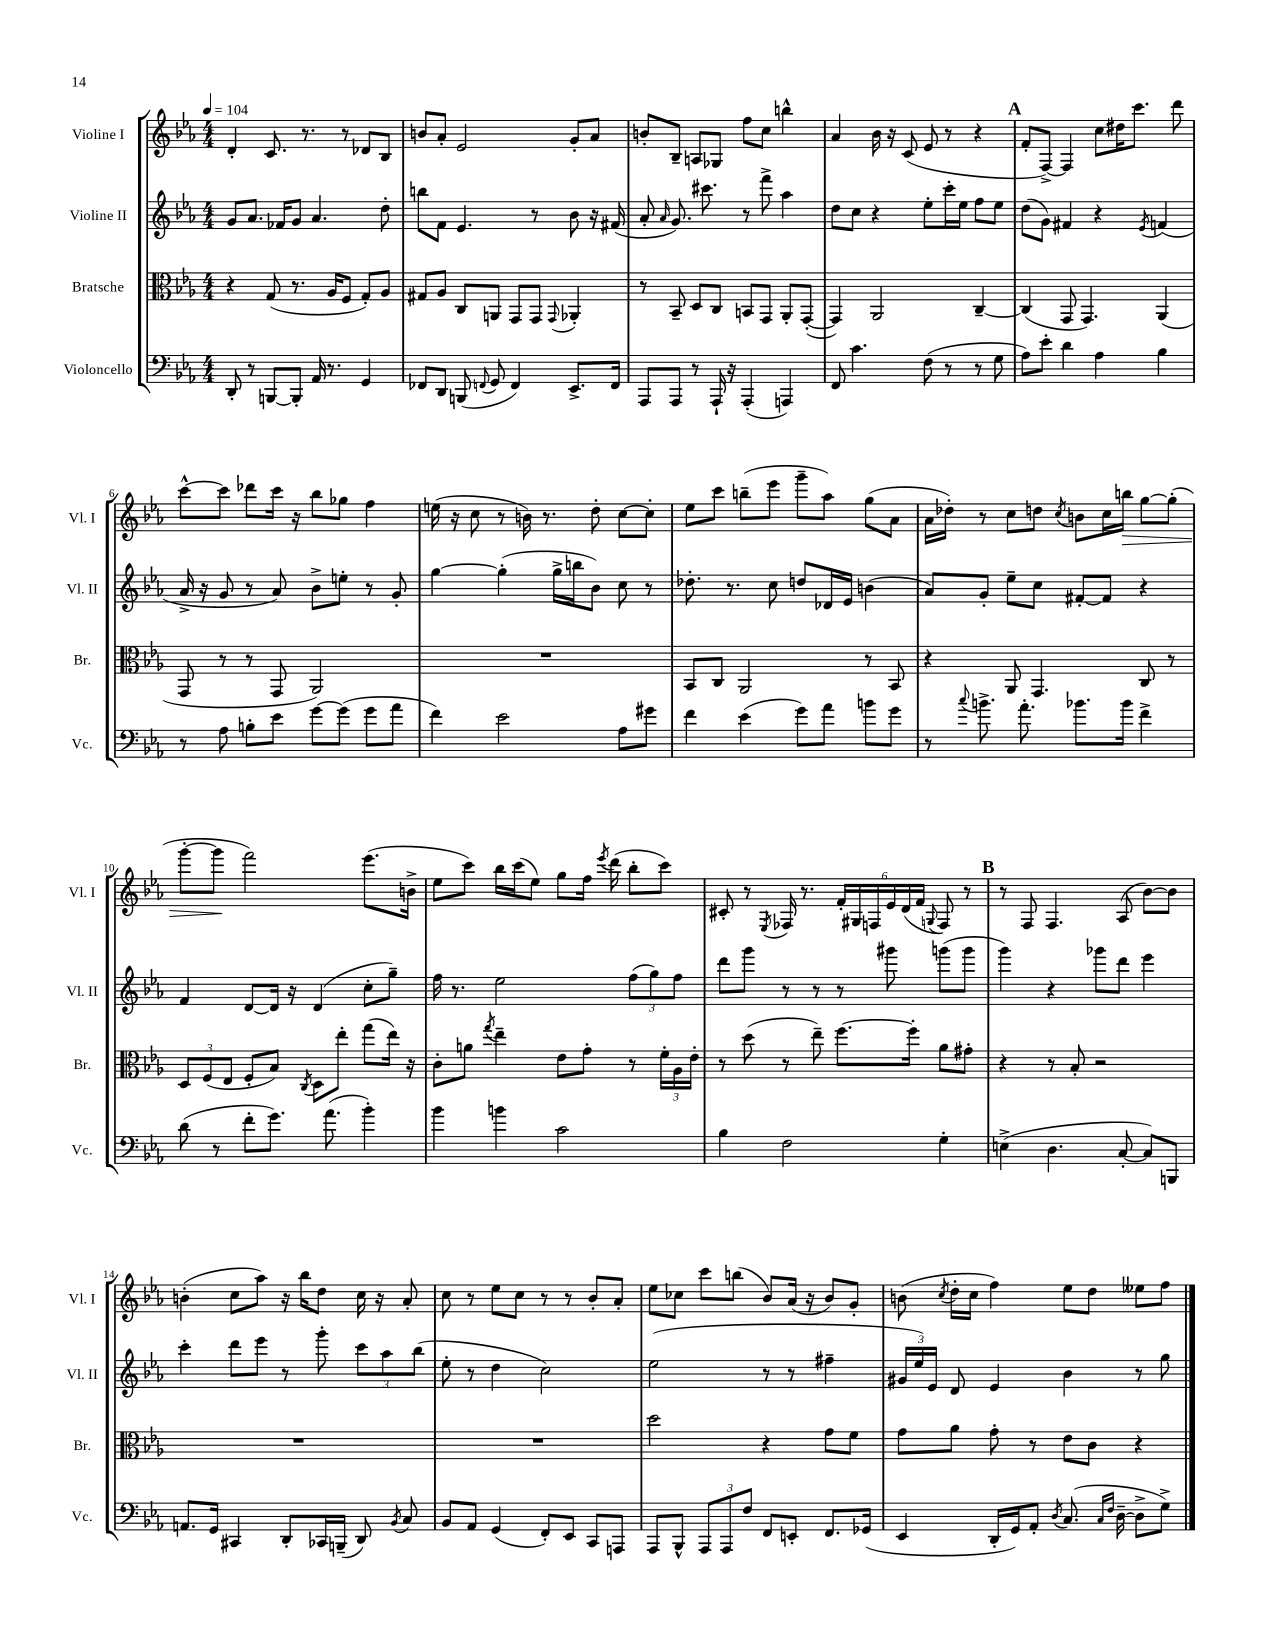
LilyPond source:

<<
\new StaffGroup <<
\new Staff = "s0" \with { instrumentName = "Violine I" shortInstrumentName = "Vl. I" } {
    \clef treble \key ees \major \numericTimeSignature \time 4/4 \tempo 4 = 104
    \autoBeamOff d'4-. c'8. r8. r8 des'8[ bes8] |
    b'8[ aes'8]-. ees'2 g'8[-. aes'8] |
    b'8[-. bes8]-- a8[ ges8] f''8[ c''8] b''4-^ |
    aes'4 bes'16 r16 c'8( ees'8 r8 r4 |
    \mark \markup { \bold "A" } f'8[-. f8]~->) f4 c''8[ dis''16 c'''8.] d'''8 |
    c'''8[~-^ c'''8] des'''8[ c'''16] r16 bes''8[ ges''8] f''4 |
    e''16( r16 c''8 r8 b'16) r8. d''8-. c''8[~ c''8]-. |
    ees''8[ c'''8] b''8[--( ees'''8] g'''8[-- aes''8]) g''8[( aes'8] |
    aes'16[ des''16]-.) r8 c''8[ d''8] \acciaccatura { c''8 } b'8[ c''16 b''16]\> g''8[~ g''8]-.( |
    g'''8[~-. g'''8]\! f'''2) ees'''8.[( b'16]-> |
    ees''8[ c'''8]) bes''16[ c'''16( ees''8]) g''8[ f''16] \acciaccatura { ees'''8 } d'''16( bes''8[-. c'''8]) |
    cis'8-. r8 \acciaccatura { ees8 } fes16 r8. \tuplet 6/4 { f'16[-. gis16 f16 ees'16 d'16( f'16] } \appoggiatura { g8 } f8) r8 |
    \mark \markup { \bold "B" } r8 f8 f4. aes8( bes'8[~) bes'8] |
    b'4-.( c''8[ aes''8]) r16 bes''16[ d''8] c''16 r16 aes'8-. |
    c''8 r8 ees''8[ c''8] r8 r8 bes'8[-. aes'8]-. |
    ees''8[ ces''8] c'''8[ b''8]( bes'8[) aes'16]( r16 bes'8[) g'8]-. |
    b'8( \acciaccatura { c''8 } d''16[-. c''16] f''4) ees''8[ d''8] eeses''8[ f''8] \bar "|." |
}
\new Staff = "s1" \with { instrumentName = "Violine II" shortInstrumentName = "Vl. II" } {
    \clef treble \key ees \major \numericTimeSignature \time 4/4
    \autoBeamOff g'8[ aes'8.] fes'16[ g'8] aes'4. d''8-. |
    b''8[ f'8] ees'4. r8 bes'8 r16 fis'16( |
    aes'8-. \grace { aes'16 } g'8.) cis'''8. r8 f'''8-> aes''4 |
    d''8[ c''8] r4 ees''8[-. c'''16-. ees''16] f''8[ ees''8] |
    \mark \markup { \bold "A" } d''8[( g'8]) fis'4 r4 \acciaccatura { ees'8 } f'4( |
    aes'16-> r16 g'8 r8 aes'8) bes'8[-> e''8]-. r8 g'8-. |
    g''4~ g''4-.( g''16[-> b''16 bes'8]) c''8 r8 |
    des''8.-. r8. c''8 d''8[ des'16 ees'16] b'4( |
    aes'8[) g'8]-. ees''8[-- c''8] fis'8[~-. fis'8] r4 |
    f'4 d'8[~ d'16] r16 d'4( c''8[-. g''8]--) |
    f''16 r8. ees''2 \tuplet 3/2 { f''8[( g''8) f''8] } |
    d'''8[ g'''8] r8 r8 r8 gis'''8 g'''8[( g'''8] |
    \mark \markup { \bold "B" } g'''4) r4 ges'''8[ d'''8] ees'''4 |
    c'''4-. d'''8[ ees'''8] r8 g'''8-. \tuplet 3/2 { c'''8[ aes''8 bes''8]( } |
    ees''8-. r8 d''4 c''2) |
    ees''2( r8 r8 fis''4-- |
    \tuplet 3/2 { gis'16[ ees''16) ees'16] } d'8 ees'4 bes'4 r8 g''8 \bar "|." |
}
\new Staff = "s2" \with { instrumentName = "Bratsche" shortInstrumentName = "Br." } {
    \clef alto \key ees \major \numericTimeSignature \time 4/4
    \autoBeamOff r4 g8( r8. aes16[ f8] g8[-.) aes8] |
    gis8[ aes8] c8[ a,8] g,8[ g,8] \appoggiatura { g,8 } aes,4-. |
    r8 bes,8-- d8[ c8] b,8[ g,8] aes,8[-. g,8]~-.( |
    g,4) aes,2 c4~-- |
    \mark \markup { \bold "A" } c4( g,8 g,4.) aes,4( |
    g,8 r8 r8 g,8 aes,2) |
    R1 |
    bes,8[ c8] aes,2 r8 bes,8 |
    r4 aes,8 g,4. c8 r8 |
    \tuplet 3/2 { d8[ f8( ees8] } f8[-. bes8]) \acciaccatura { c8 } d8[ ees''8]-. g''8[( ees''16]) r16 |
    c'8[-. a'8] \acciaccatura { g''8 } ees''4-- ees'8[ g'8]-. r8 \tuplet 3/2 { f'16[-. aes16 ees'16]-. } |
    r8 d''8( r8 ees''8--) f''8.[~ f''16]-. aes'8[ gis'8]-. |
    \mark \markup { \bold "B" } r4 r8 bes8-. r2 |
    R1 |
    R1 |
    d''2 r4 g'8[ f'8] |
    g'8[ aes'8] g'8-. r8 ees'8[ c'8] r4 \bar "|." |
}
\new Staff = "s3" \with { instrumentName = "Violoncello" shortInstrumentName = "Vc." } {
    \clef bass \key ees \major \numericTimeSignature \time 4/4
    \autoBeamOff d,8-. r8 b,,8[~ b,,8]-. aes,16 r8. g,4 |
    fes,8[ d,8] b,,8( \appoggiatura { f,8 } g,8 f,4) ees,8.[-> f,16] |
    aes,,8[ aes,,8] r8 aes,,16-! r16 aes,,4-.( a,,4) |
    f,8 c'4. f8( r8 r8 g8 |
    \mark \markup { \bold "A" } aes8[) ees'8]-. d'4 aes4 bes4 |
    r8 aes8 b8[-. ees'8] g'8[~ g'8]( g'8[ aes'8] |
    f'4) ees'2 aes8[ gis'8] |
    f'4 ees'4( g'8[) aes'8] b'8[ g'8] |
    r8 \appoggiatura { c''8 } b'8.-> aes'8.-. bes'8.[ bes'16] f'4-> |
    d'8( r8 f'8[-. g'8.]) aes'8.( bes'4-.) |
    bes'4 b'4 c'2 |
    bes4 f2 g4-. |
    \mark \markup { \bold "B" } e4->( d4. c8~-. c8[) b,,8] |
    a,8.[ g,16] cis,4 d,8[-. ces,16 b,,16]--( d,8) \acciaccatura { bes,8 } c8 |
    bes,8[ aes,8] g,4( f,8[-.) ees,8] c,8[ a,,8] |
    aes,,8[ bes,,8]-^ \tuplet 3/2 { aes,,8[ aes,,8 f8] } f,8[ e,8]-. f,8.[ ges,16]( |
    ees,4 d,16[-. g,16) aes,8]-. \acciaccatura { d8 } c8.( \grace { c16[ f16] } d16~-- d8[-> g8]->) \bar "|." |
}
>>
>>
